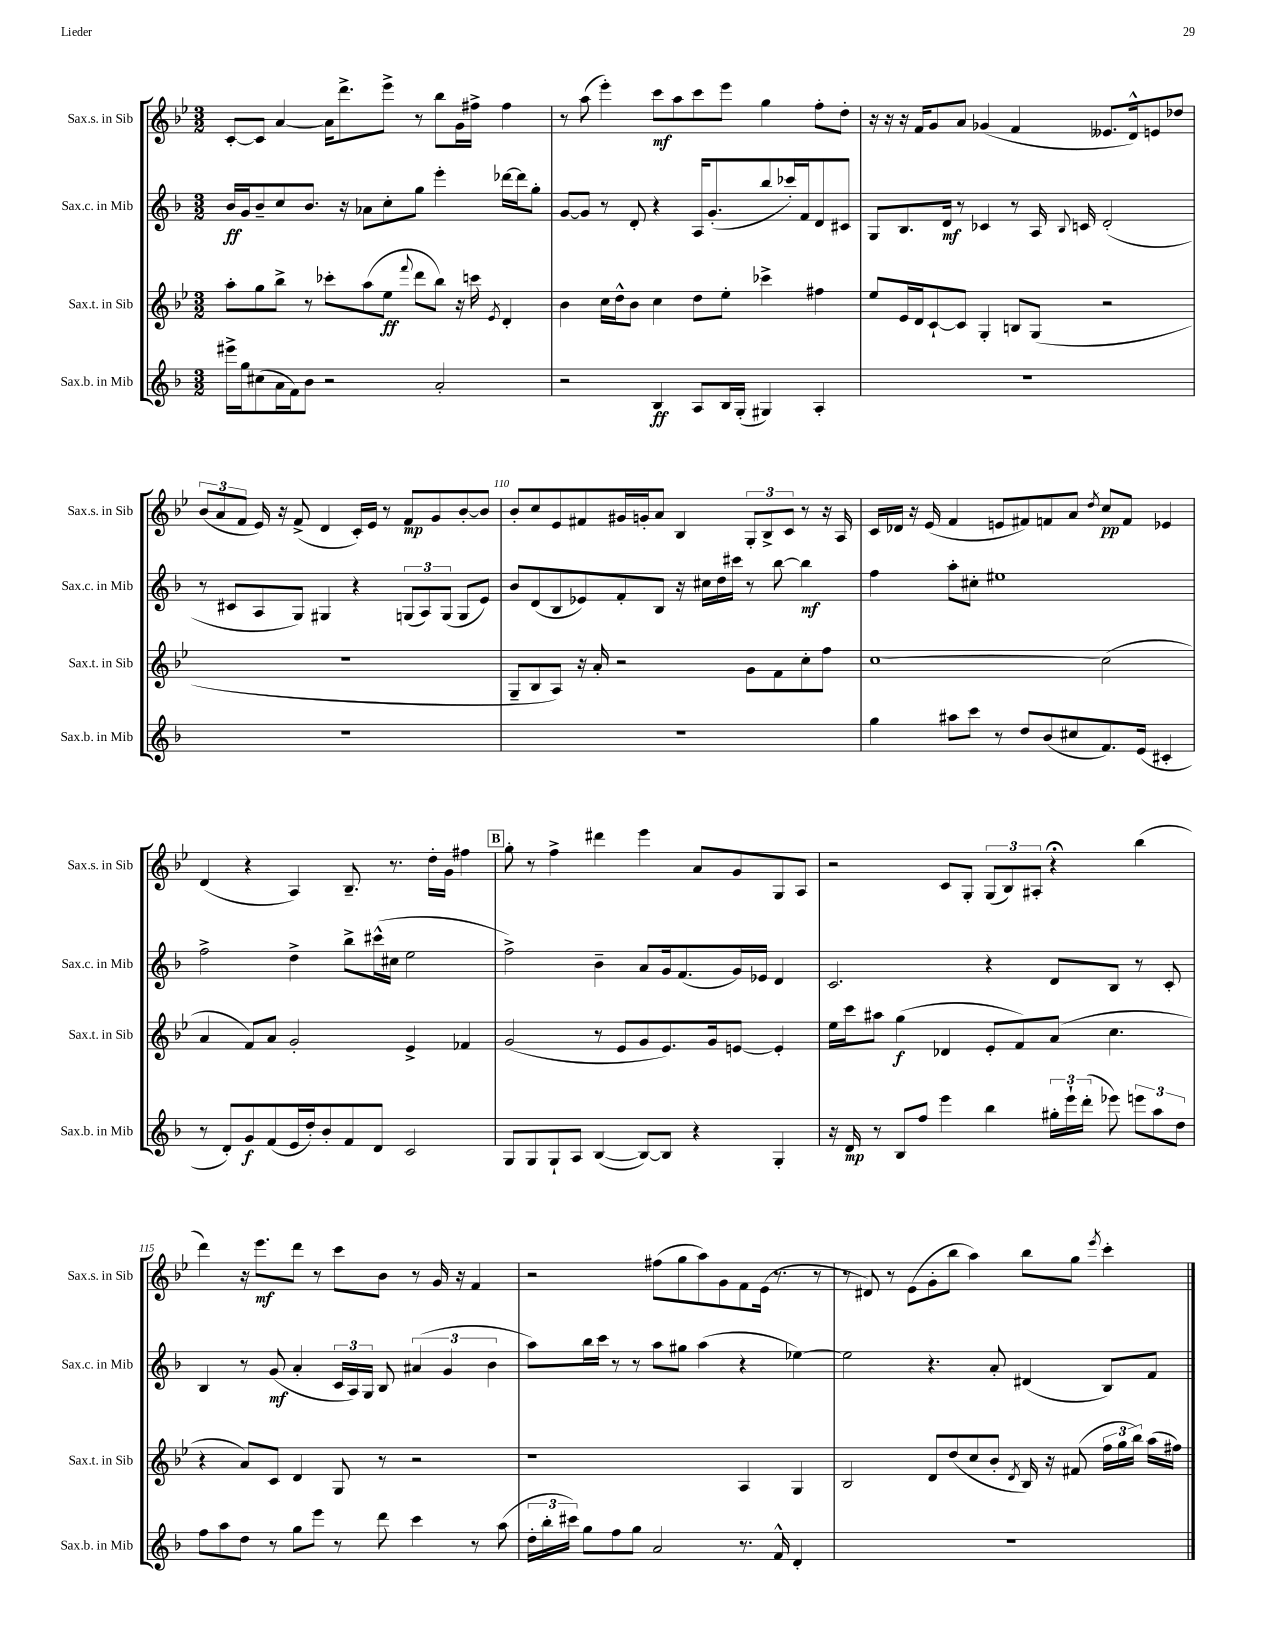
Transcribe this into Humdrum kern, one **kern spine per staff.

**kern	**kern	**kern	**kern
*staff4	*staff3	*staff2	*staff1
*clefG2	*clefG2	*clefG2	*clefG2
*k[b-]	*k[b-e-]	*k[b-]	*k[b-e-]
*M3/2	*M3/2	*M3/2	*M3/2
16eee#^	8aa'	16b-	[8c'
16gg	.	16g	.
(8cc#	8gg	8b-~	8c]
16a	8bb-^	8cc	[4a
16f)	.	.	.
8b-	8r	8.b-	.
2r	8ccc-'	.	16a]
.	.	16r	8.ddd^
.	(8aa	8a-	.
.	8ee-	8cc'	8eee-^
.	8qqfff	.	.
.	8ddd	8gg	8r
2a'	8bb-)	4eee'	8bb-
.	16r	.	16g
.	16ccc	.	16ff#^
.	8qe-	.	.
.	4d'	[16ddd-	4ff#
.	.	16ddd-]	.
.	.	8gg'	.
=	=	=	=
2r	4b-	[8g	8r
.	.	8g]	(8aa
.	16cc	8r	4eee-')
.	16dd^^	.	.
.	8b-	8d'	.
4B-	4cc	4r	8ccc
.	.	.	8aa
8A	8dd	16A	8ccc
.	.	(8.g'	.
16B-	8ee-'	.	8eee-
(16G'	.	.	.
4G#)	4ccc-^	8bb-	4gg
.	.	16ccc-')	.
.	.	16f	.
4A'	4ff#	8d	8ff'
.	.	8c#	8dd'
=	=	=	=
1.r	8ee-	8G	16r
.	.	.	16r
.	16e-	8.B-	16r
.	16d	.	16f
.	[8c`	.	8g
.	.	16d	.
.	8c]	8r	8a
.	4G'	4c-	(4g-
.	8B	8r	4f
.	(8G	16A	.
.	.	8qqB-	.
.	.	16c	.
.	2r	(2d'	8.e--
.	.	.	16d^^)
.	.	.	8e
.	.	.	8dd-
=	=	=	=
1.r	1.r	8r	(12b-
.	.	.	12a
.	.	8c#	.
.	.	.	12f
.	.	8A	16e-)
.	.	.	16r
.	.	8G)	(8f^
.	.	4G#	4d
.	.	4r	16c')
.	.	.	16e-
.	.	.	8r
.	.	(12G	8f
.	.	12A)	.
.	.	.	8g
.	.	(12G	.
.	.	8G	[8b-'
.	.	8e)	8b-]
=	=	=	=
1.r	8G~	8b-	8b-'
.	8B-	(8d	8cc
.	8A)	8B-	8e-
.	16r	8e-)	8f#
.	16a'	.	.
.	2r	8f'	16g#
.	.	.	16g'
.	.	8B-	8a
.	.	16r	4B-
.	.	16cc#	.
.	.	16dd	.
.	.	16ccc#	.
.	8g	8r	12G'
.	.	.	12B-^
.	8f	[8bb-	.
.	.	.	12c
.	8cc'	4bb-]	8r
.	8ff	.	16r
.	.	.	16A
=	=	=	=
4gg	[1cc	4ff	16c
.	.	.	16d-
.	.	.	16r
.	.	.	(16e-
8aa#	.	8aa'	4f
8ccc	.	8cc#'	.
8r	.	1ee#	8e
8dd	.	.	8f#)
(8b-	.	.	8f
8cc#	.	.	8a
.	.	.	8qdd
8.f)	(2cc]	.	8cc
.	.	.	8f
(16e	.	.	.
4c#'	.	.	4e-
=	=	=	=
8r	4a	2ff^	(4d
8d')	.	.	.
8g	8f)	.	4r
(8f	8a	.	.
16e	2g'	4dd^	4A)
16dd')	.	.	.
8b-'	.	.	.
8f	.	8bb-^	8.B-~
8d	.	(16ccc#^^	.
.	.	16cc#	8.r
2c	4e-^	2ee	.
.	.	.	16dd'
.	.	.	16g
.	4f-	.	4ff#
=	=	=	=
8G	(2g	2ff^)	8gg'
8G	.	.	8r
8G`	.	.	4ff^
8A	.	.	.
([4B-	8r	4b-~	4ddd#
.	8e-	.	.
8B-_)	8g	8a	4eee-
8B-]	8.e-)	16g	.
.	.	(8.f	.
4r	.	.	8a
.	16g	.	.
.	[8e	16g)	8g
.	.	16e-	.
4G'	4e']	4d	8G
.	.	.	8A
=	=	=	=
16r	16ee-	2.c	2r
16d	16ccc	.	.
8r	8aa#	.	.
8B-	(4gg	.	.
8ff	.	.	.
4eee	4d-	.	8c
.	.	.	8G'
4bb-	8e-'	4r	(12G
.	.	.	12B-)
.	8f)	.	.
.	.	.	12A#'
24gg#'	(8a	8d	4r;
24eee`	.	.	.
(24ddd'	.	.	.
8eee-)	4.cc	8B-	.
12eee	.	8r	(4bb-
12aa	.	.	.
.	.	8c'	.
12dd	.	.	.
=	=	=	=
8ff	4r	4B-	4ddd)
8aa	.	.	.
8dd	8a)	8r	16r
.	.	.	8.eee-
8r	8c	(8g	.
8gg	4d	4a'	8ddd
8eee	.	.	8r
8r	8G	24c	8ccc
.	.	24A)	.
.	.	24G	.
8ddd	8r	8B-	8b-
4ccc	2r	(6a#	8r
.	.	.	16g
.	.	6g	.
.	.	.	16r
8r	.	.	4f
.	.	6b-	.
(8aa	.	.	.
=	=	=	=
24dd'	1r	8aa)	2r
24bb-'	.	.	.
24ccc#)	.	.	.
8gg	.	16bb-	.
.	.	16ccc	.
8ff	.	8r	.
8gg	.	8r	.
2a	.	8aa	(8ff#
.	.	8gg#	8gg
.	.	(4aa	8aa)
.	.	.	8g
8.r	4A	4r	8f
.	.	.	(16e-
16f^^	.	.	8.r
4d'	4G	[4ee-)	.
.	.	.	8r
=	=	=	=
1.r	2B-	2ee-]	8r
.	.	.	8d#)
.	.	.	8r
.	.	.	(8e-
.	8d	4.r	8g'
.	(8dd	.	8bb-
.	8cc	.	4aa)
.	8b-'	8a'	.
.	8qd	.	.
.	16B-)	(4d#	8bb-
.	16r	.	.
.	(8f#	.	8gg
.	.	.	8qeee-
.	24ff	8B-)	4ccc'
.	24gg	.	.
.	24bb-)	.	.
.	(16aa	8f	.
.	16ff#)	.	.
==	==	==	==
*-	*-	*-	*-
